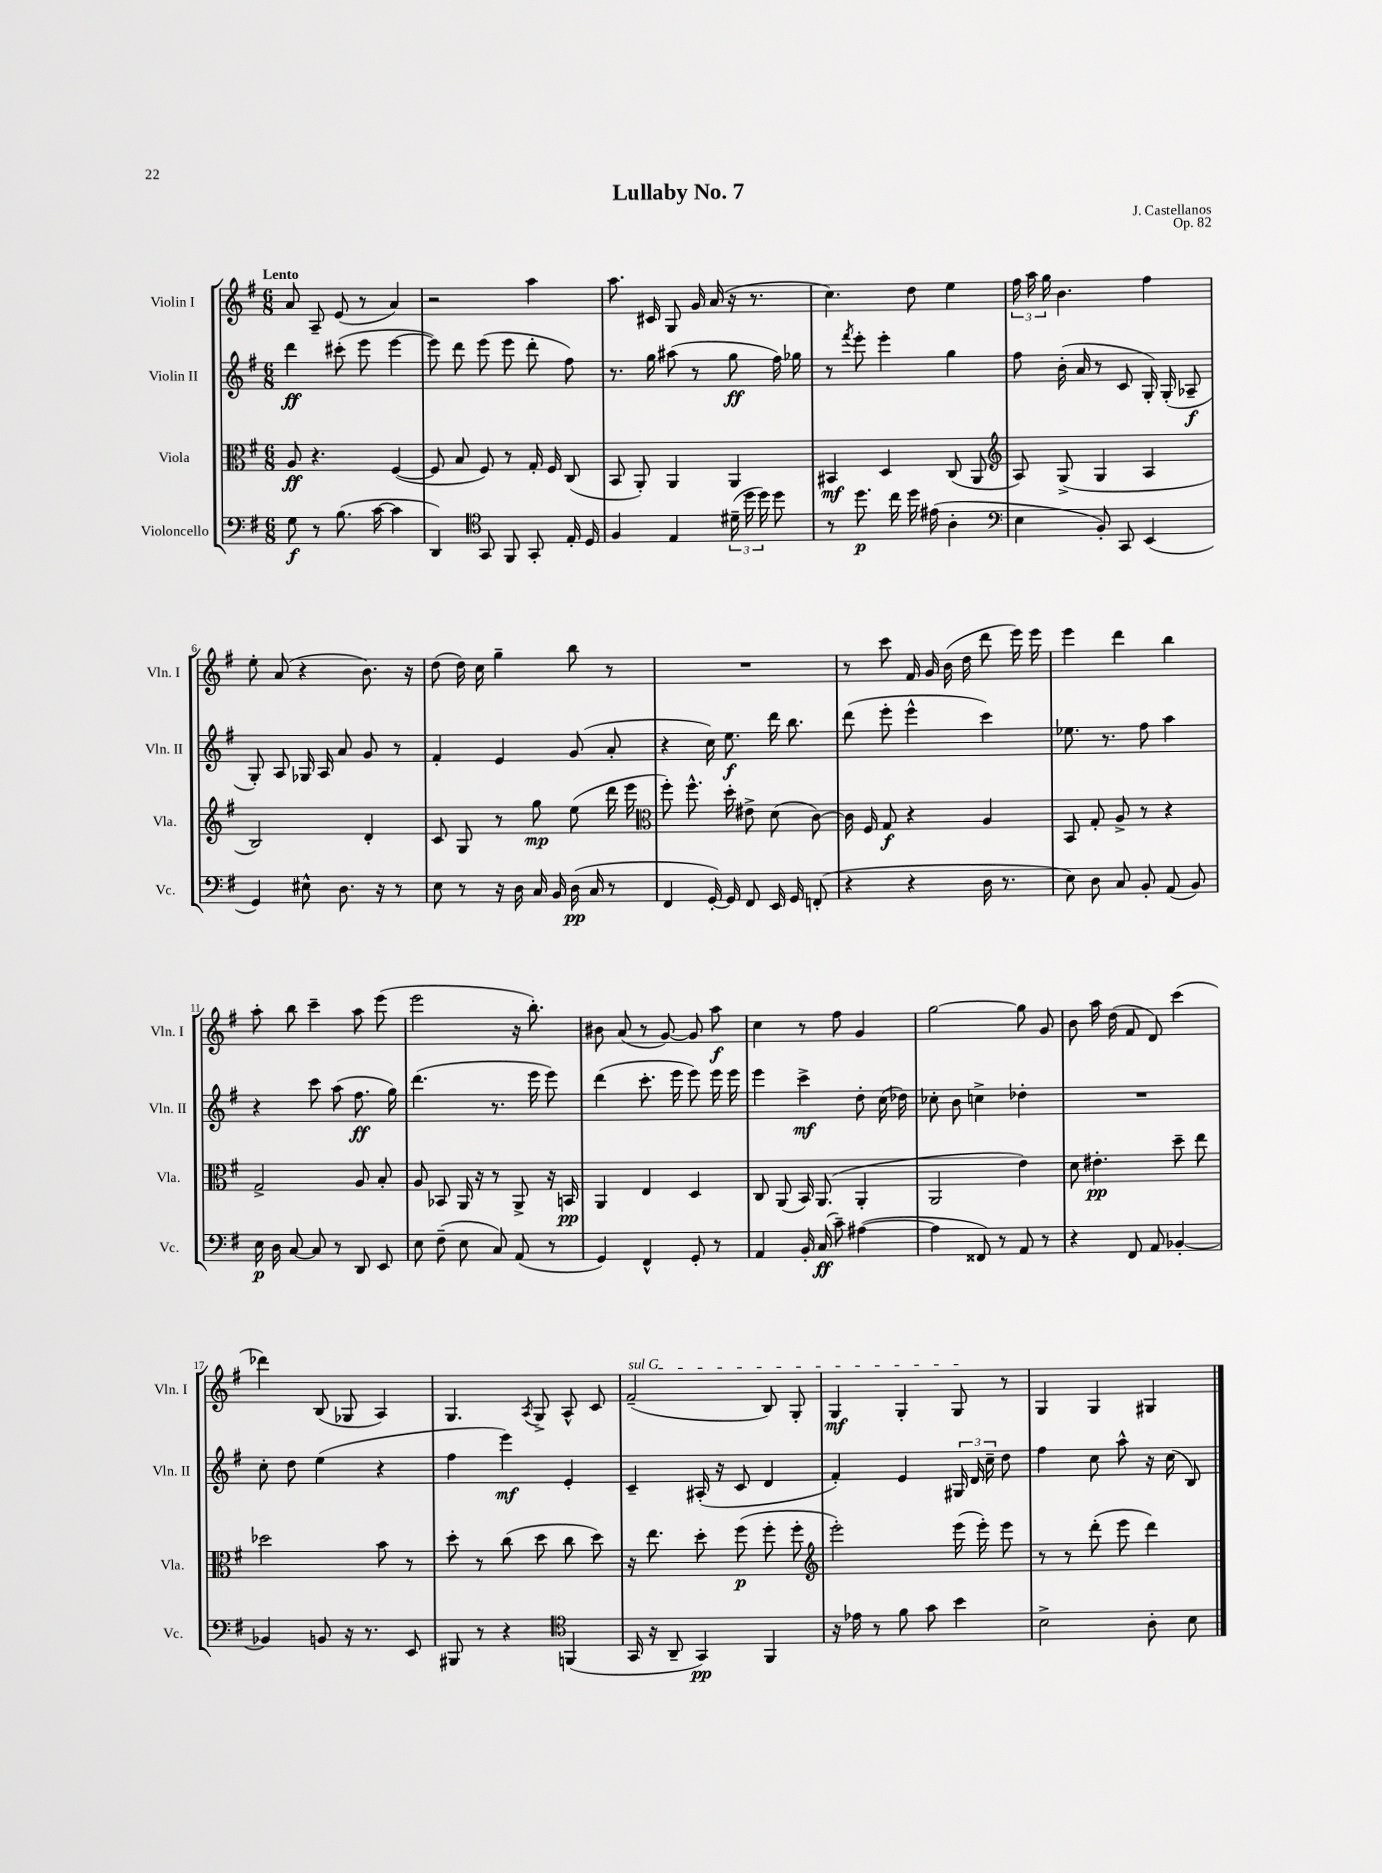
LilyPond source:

\header { title = "Lullaby No. 7" composer = "J. Castellanos" opus = "Op. 82" }
<<
\new StaffGroup <<
\new Staff = "s0" \with { instrumentName = "Violin I" shortInstrumentName = "Vln. I" } {
    \clef treble \key g \major \numericTimeSignature \time 6/8 \tempo "Lento"
    \autoBeamOff a'8 a8-- e'8( r8 a'4) |
    r2 a''4 |
    a''8. cis'16 g8 g'16 a'16( r16 r8. |
    c''4.) d''8 e''4 |
    \tuplet 3/2 { fis''16 a''16 g''16 } b'4. fis''4 |
    e''8-. a'8( r4 b'8.) r16 |
    d''8( d''16) c''16 g''4-- b''8 r8 |
    R2. |
    r8 c'''8 fis'16 g'16 b'16( d''16 d'''8 e'''16) e'''16 |
    e'''4 d'''4 b''4 |
    a''8-. b''8 c'''4-- a''8 e'''8( |
    e'''2 r16 b''8.-.) |
    bis'8 a'8( r8 g'8~) g'8 a''8\f |
    c''4 r8 fis''8 g'4 |
    g''2~ g''8 g'8 |
    b'8 a''16 d''16( fis'8 d'8) c'''4( |
    des'''4) b8( ges8 a4) |
    g4. \acciaccatura { a8 } g8-> a8-^ c'8 |
    \once \override TextSpanner.bound-details.left.text = \markup { \italic "sul G" } fis'2--\startTextSpan( b8) g8-. |
    g4\mf g4-. g8\stopTextSpan r8 |
    g4 g4 gis4 \bar "|." |
}
\new Staff = "s1" \with { instrumentName = "Violin II" shortInstrumentName = "Vln. II" } {
    \clef treble \key g \major \numericTimeSignature \time 6/8
    \autoBeamOff d'''4\ff cis'''8-.( e'''8 e'''4~ |
    e'''8) d'''8 e'''8( e'''8 d'''8-. fis''8) |
    r8. g''16 ais''8( r8 g''8\ff fis''16) ges''16 |
    r8 \acciaccatura { fis'''8 } e'''8-. e'''4-. g''4 |
    fis''8 b'16-.( a'16 r8 c'8 g16-.) g16-.( aes8--\f |
    g8-.) a8 ges16 a16 a'8 g'8 r8 |
    fis'4-. e'4 g'8( a'8-. |
    r4 c''16) e''8.\f d'''16 b''8. |
    d'''8( e'''8-. e'''4-^ c'''4) |
    ees''8. r8. fis''8 a''4 |
    r4 c'''8 a''8( fis''8.\ff g''16) |
    d'''4.( r8. e'''16 e'''8) |
    d'''4( c'''8.-. e'''16 e'''8) e'''16 e'''16 |
    e'''4 c'''4->\mf d''8-. c''16( des''16) |
    ces''8-. b'8 c''4-> des''4-. |
    R2. |
    c''8-. d''8 e''4( r4 |
    fis''4 e'''4\mf) e'4-. |
    c'4-- ais16-.( r16 c'8 d'4 |
    fis'4-.) e'4 \tuplet 3/2 { gis16 d'16 c''16-- } d''8 |
    fis''4 c''8 a''8-^ r16 c''16( b8) \bar "|." |
}
\new Staff = "s2" \with { instrumentName = "Viola" shortInstrumentName = "Vla." } {
    \clef alto \key g \major \numericTimeSignature \time 6/8
    \autoBeamOff a8\ff r4. fis4~( |
    fis8 b8 fis8) r8 g16-. fis16 c8( |
    b,8 a,8-.) a,4 a,4 |
    bis,4\mf d4 c8( a,8 |
    \clef treble a8) g8->( g4 a4 |
    b2) d'4-. |
    c'8 g8 r8 g''8\mp e''8( d'''16 e'''16 |
    \clef alto fis''8-.) fis''8.-^ d''16-. eis'8-> d'8( c'8~) |
    c'16 fis16 g8\f r4 a4 |
    b,8 g8-. a8-> r8 r4 |
    g2-> a8 b8-. |
    a8 bes,8 a,16 r16 r8 a,8-> r16 b,16\pp |
    a,4 e4 d4 |
    c8 a,8( b,16) a,8.( a,4-. |
    a,2 e'4) |
    d'8 eis'4.-.\pp d''8-- e''8 |
    des''2 b'8 r8 |
    d''8-. r8 c''8( d''8 c''8 d''8) |
    r16 e''8. d''8-. fis''8\p( fis''8-. fis''8-. |
    \clef treble e'''2-.) e'''16( e'''16-.) e'''8 |
    r8 r8 d'''8-.( e'''8 d'''4) \bar "|." |
}
\new Staff = "s3" \with { instrumentName = "Violoncello" shortInstrumentName = "Vc." } {
    \clef bass \key g \major \numericTimeSignature \time 6/8
    \autoBeamOff g8\f r8 b8.( c'16~ c'4 |
    d,4) \clef tenor g,8 fis,8 g,8-. e16-. d16 |
    fis4 e4 \tuplet 3/2 { dis'16--( d''16 d''16) } d''8 |
    r8 d''8.\p c''16 d''16 eis'16( a4-. |
    \clef bass e4 b,8-.) c,8 e,4( |
    g,4) eis8-^ d8. r16 r8 |
    e8 r8 r16 d16 c16 b,16 d16\pp( c16 r8 |
    fis,4 g,16~-.) g,16 fis,8 e,16 g,16 f,8-.( |
    r4 r4 d16 r8. |
    e8) d8 c8 b,8-. a,8( b,8) |
    e16\p d16 c8~ c8 r8 d,8 e,8 |
    e8 fis8--( e8 c8) a,8( r8 |
    g,4) fis,4-^ g,8-. r8 |
    a,4 b,16-. c16\ff( c'8--) ais4~( |
    ais4 fisis,8) r8 a,8 r8 |
    r4 fis,8 a,8 bes,4~-. |
    bes,4 b,8 r16 r8. e,8 |
    bis,,8 r8 r4 \clef tenor f,4( |
    g,16 r16 a,8-- g,4\pp) fis,4 |
    r16 ees'16 r8 fis'8 g'8 b'4 |
    b2-> a8-. b8 \bar "|." |
}
>>
>>
